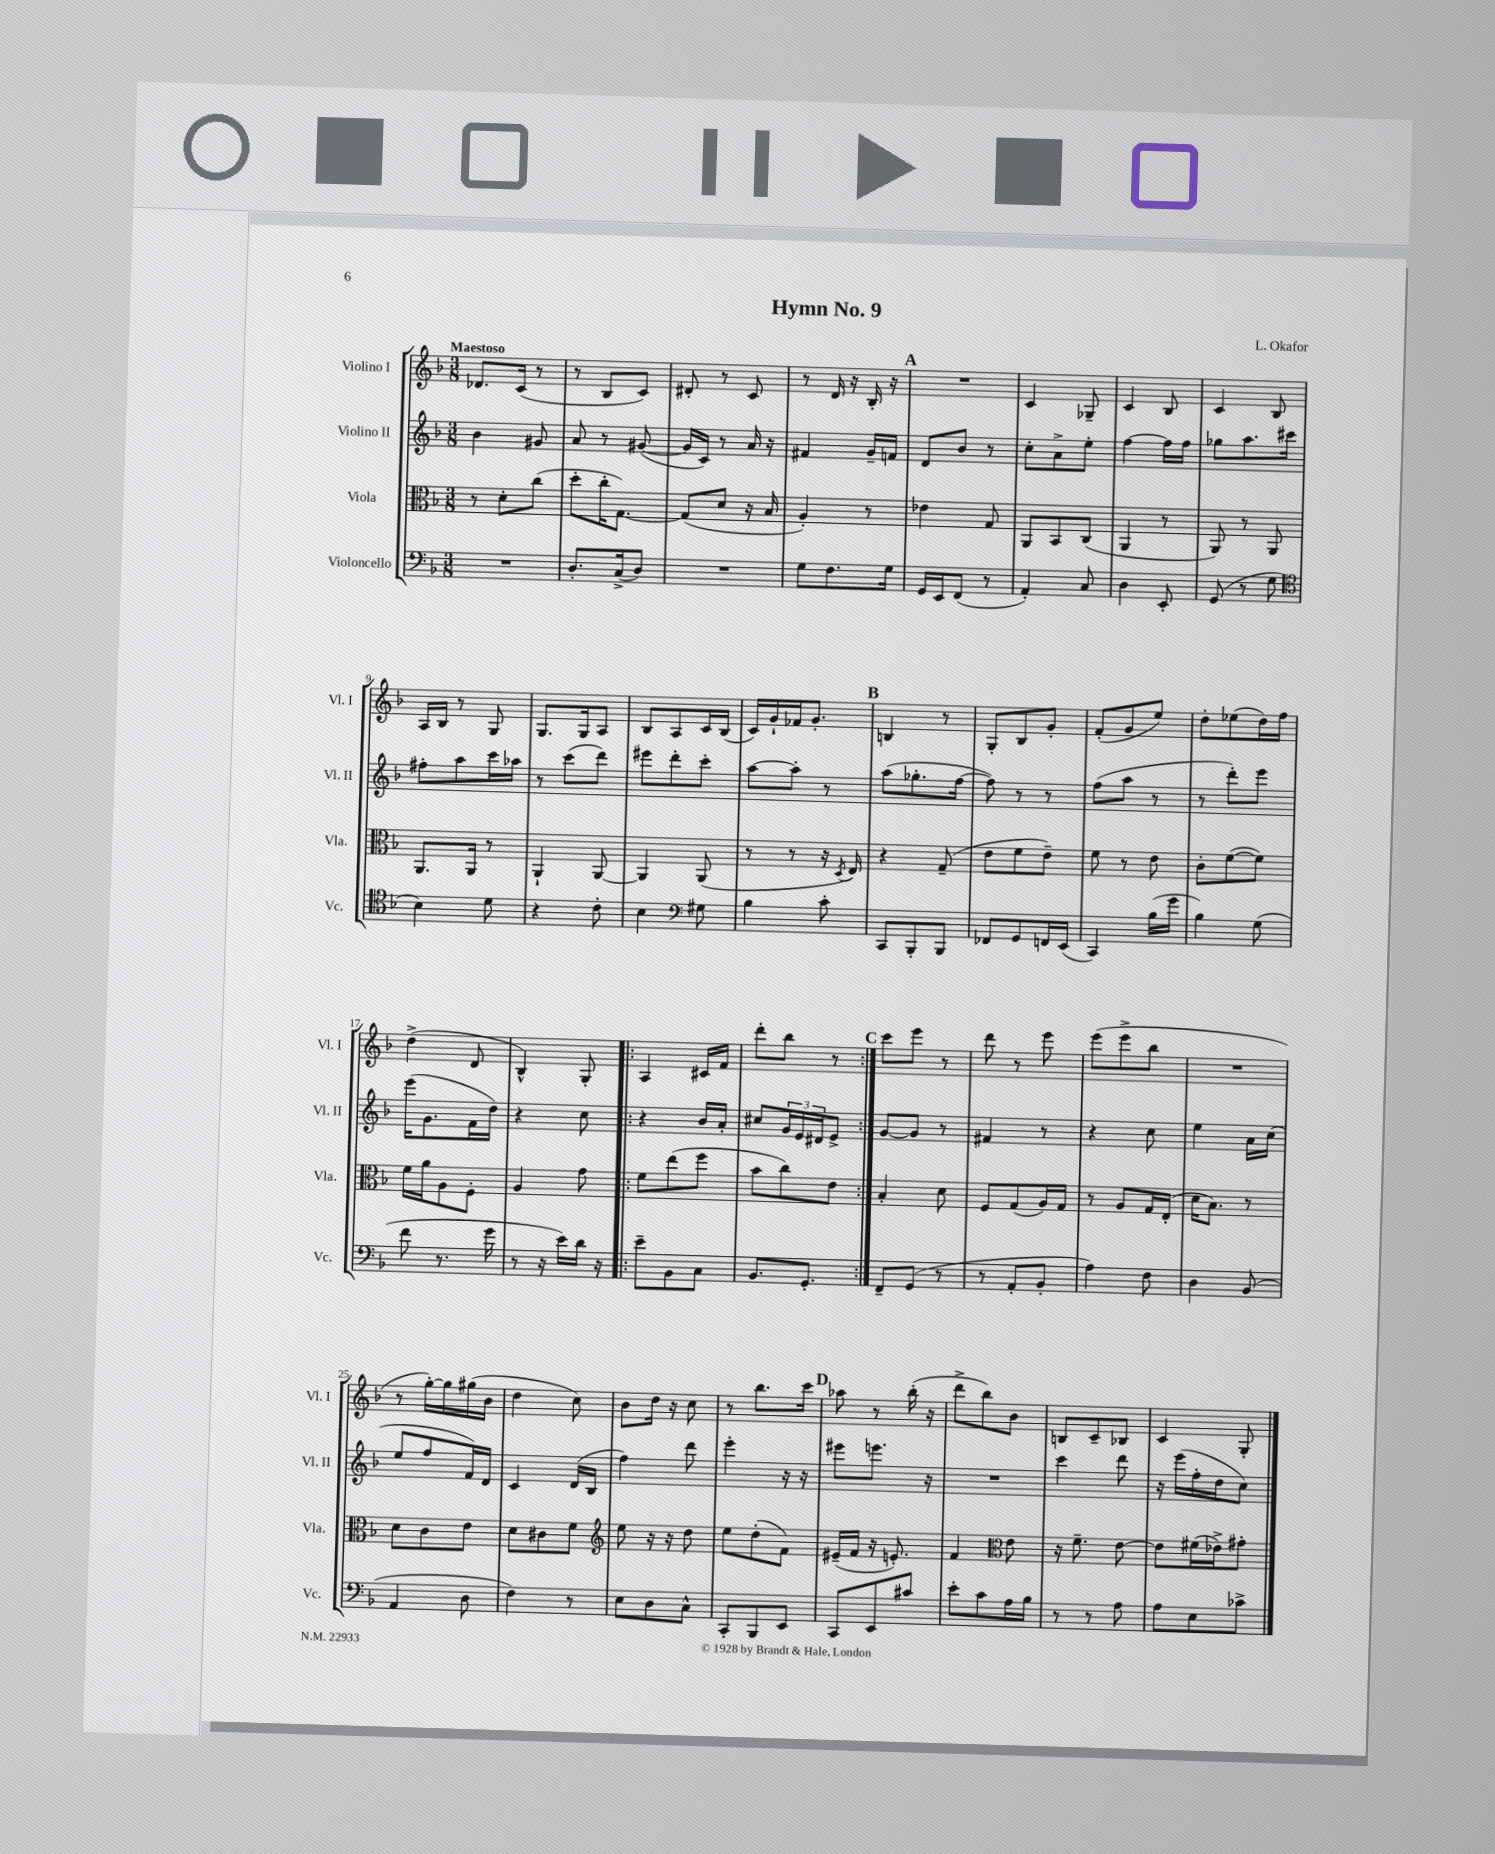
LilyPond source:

\header { title = "Hymn No. 9" composer = "L. Okafor" }
<<
\new StaffGroup <<
\new Staff = "s0" \with { instrumentName = "Violino I" shortInstrumentName = "Vl. I" } {
    \clef treble \key f \major \numericTimeSignature \time 3/8 \tempo "Maestoso"
    des'8. c'16( r8 |
    r8 bes8 c'8) |
    dis'8-. r8 c'8 |
    r8 d'16 r16 bes16-. r16 |
    \mark \markup { \bold "A" } R4. |
    c'4 ges8-- |
    c'4 bes8 |
    c'4 bes8 |
    a16 bes16 r8 g8 |
    g8. g16 a8 |
    bes8 a8 c'16 bes16( |
    c'16) g'16-! fes'16 g'8.-. |
    \mark \markup { \bold "B" } b4 r8 |
    g8-. bes8 g'8-. |
    f'8-.( g'8 e''8) |
    d''8-. ees''8( d''16) f''16 |
    d''4->( d'8 |
    bes4-^) g8-. |
    \repeat volta 2 { a4 cis'16 f'16 |
    d'''8-. bes''8 r8 | }
    \mark \markup { \bold "C" } c'''8 e'''8 r8 |
    d'''8 r8 e'''8 |
    e'''8( e'''8-> bes''8 |
    R4. |
    r8 g''16~-.) g''16 gis''16( bes'16 |
    d''4 c''8) |
    bes'8 d''16 r16 c''8 |
    r8 bes''8. c'''16 |
    \mark \markup { \bold "D" } aes''8 r8 bes''16-.( r16 |
    d'''8-> bes''8) bes'8 |
    b8 c'8-- bes8 |
    c'4 g8-. \bar "|." |
}
\new Staff = "s1" \with { instrumentName = "Violino II" shortInstrumentName = "Vl. II" } {
    \clef treble \key f \major \numericTimeSignature \time 3/8
    bes'4 gis'8 |
    a'8 r8 gis'8~( |
    gis'16 c'16) r8 a'16 r16 |
    fis'4 g'16-- f'16 |
    \mark \markup { \bold "A" } d'8 bes'8 r8 |
    c''8-. a'8-> e''8-. |
    f''4~ f''16 f''16 |
    ges''8 a''8. cis'''16 |
    fis''8-. a''8 c'''16 aes''16 |
    r8 c'''8( d'''8) |
    eis'''8 d'''8-. c'''8-. |
    a''8~ a''8-. r8 |
    \mark \markup { \bold "B" } a''8( ges''8.-. f''16~ |
    f''8) r8 r8 |
    f''8( a''8 r8 |
    r8 d'''8-.) e'''8 |
    e'''16( g'8. f'16 d''16) |
    r4 c''8 |
    \repeat volta 2 { r4 bes'16 a'16-. |
    cis''8 \tuplet 3/2 { g'16 e'16 dis'16 } e'8-> | }
    \mark \markup { \bold "C" } g'8~ g'8 r8 |
    fis'4 r8 |
    r4 c''8 |
    e''4 a'16 c''16( |
    e''8 f''8 f'16) d'16 |
    c'4 d'16( bes16 |
    f''4) d'''8 |
    e'''4-. r16 r16 |
    \mark \markup { \bold "D" } eis'''8 e'''8. r16 |
    R4. |
    c'''4 d'''8 |
    r16 e'''16( f''16-. d''16 c''8) \bar "|." |
}
\new Staff = "s2" \with { instrumentName = "Viola" shortInstrumentName = "Vla." } {
    \clef alto \key f \major \numericTimeSignature \time 3/8
    r8 d'8-. c''8( |
    d''8-. c''16-. g8.~) |
    g8( d'8 r16 bes16 |
    a4-.) r8 |
    \mark \markup { \bold "A" } ees'4 g8 |
    a,8 bes,8 c8( |
    a,4 r8 |
    a,8) r8 a,8 |
    a,8. a,16 r8 |
    a,4-! a,8~ |
    a,4 a,8( |
    r8 r8 r16 \acciaccatura { d8 } e16) |
    \mark \markup { \bold "B" } r4 g8--( |
    e'8 f'8 e'8--) |
    f'8 r8 e'8 |
    c'8-. f'8~( f'8) |
    f'16 a'16 a8 f8-. |
    a4 g'8 |
    \repeat volta 2 { f'8 e''8( f''8 |
    bes'8 c''8) e'8 | }
    \mark \markup { \bold "C" } bes4-. d'8 |
    f8 g8( a16) g16 |
    r8 a8 g16 e16-.( |
    d'16 bes8.) r8 |
    d'8 c'8 e'8 |
    d'8 cis'8 f'8 |
    \clef treble e''8 r16 r16 d''8 |
    e''8 d''8-.( f'8) |
    \mark \markup { \bold "D" } eis'16--( f'16 r16 e'8.-.) |
    f'4 \clef alto e'8 |
    r16 f'8.-- e'8~ |
    e'8 fis'16( ees'16->) gis'8-. \bar "|." |
}
\new Staff = "s3" \with { instrumentName = "Violoncello" shortInstrumentName = "Vc." } {
    \clef bass \key f \major \numericTimeSignature \time 3/8
    R4. |
    d8.-. c16->( d8) |
    R4. |
    g8 f8. g16 |
    \mark \markup { \bold "A" } g,16 e,16 f,8( r8 |
    a,4-.) c8 |
    d4 e,8-. |
    g,8( r8 g8 |
    \clef tenor bes4) d'8 |
    r4 c'8-. |
    bes4 \clef bass gis8 |
    bes4 c'8-. |
    \mark \markup { \bold "B" } c,8 bes,,8-. bes,,8 |
    fes,8 g,8 f,16 e,16( |
    c,4) bes16( g'16 |
    bes4) g8( |
    f'8 r8. g'16 |
    r8 r16 e'16) d'16 r16 |
    \repeat volta 2 { e'8-- bes,8 c8 |
    bes,8. g,8.-. | }
    \mark \markup { \bold "C" } f,8-- g,8( r8 |
    r8 a,8-. bes,8-. |
    a4) f8 |
    d4 bes,8( |
    a,4 d8 |
    f4) r8 |
    e8 d8 c8-^ |
    c,8-. bes,,8 e,8 |
    \mark \markup { \bold "D" } c,8 e,8 cis'8 |
    e'8-. c'8 a16 bes16 |
    r8 r8 a8 |
    a8 e8 ces'8-> \bar "|." |
}
>>
>>
